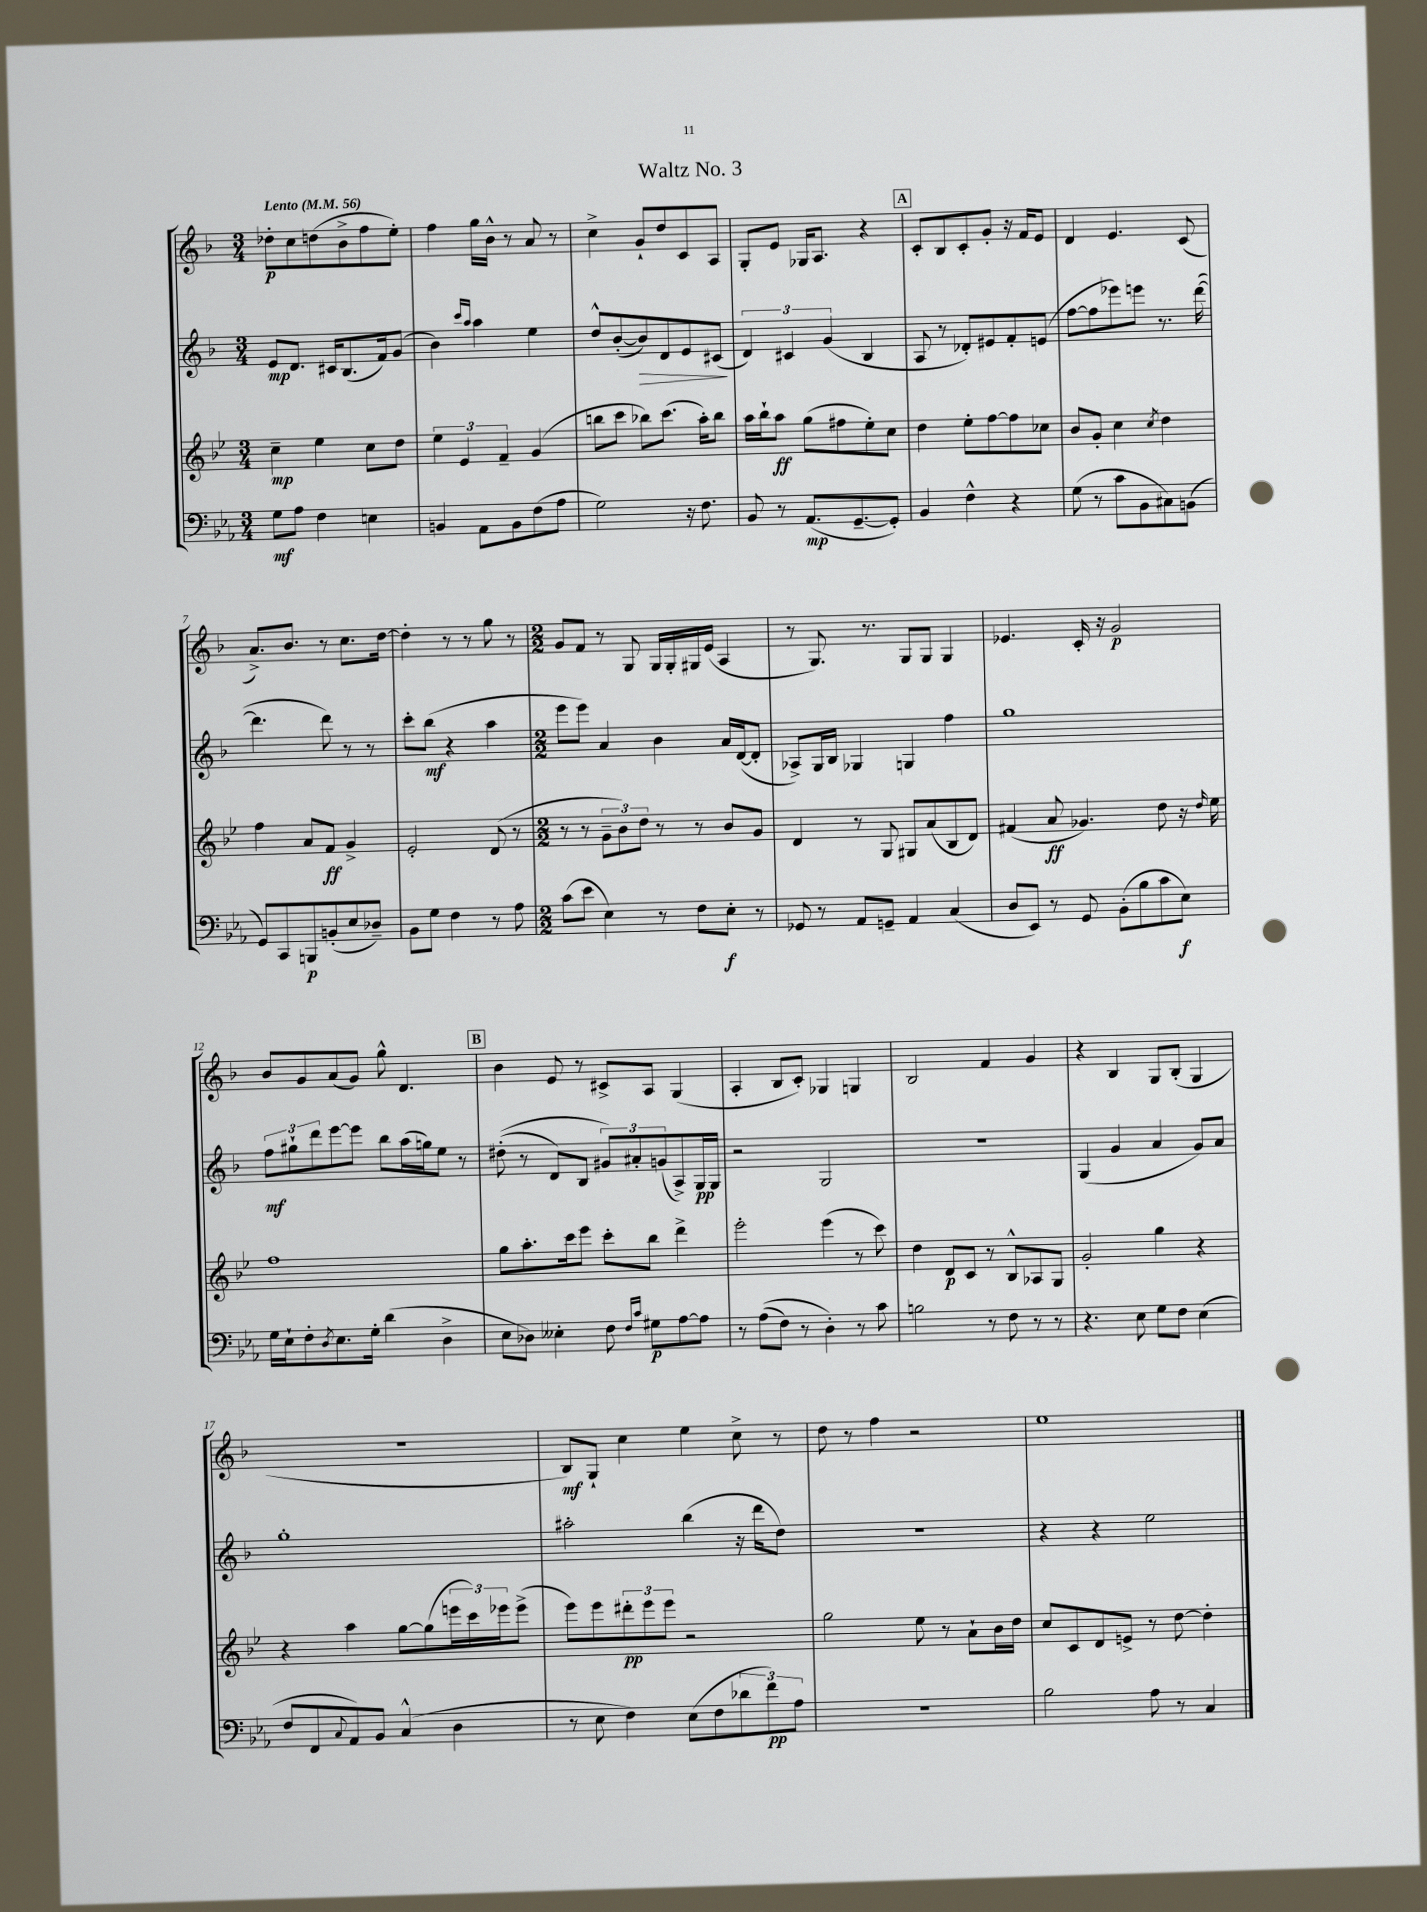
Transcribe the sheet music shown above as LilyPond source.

\header { title = "Waltz No. 3" }
<<
\new StaffGroup <<
\new Staff = "s0" {
    \clef treble \key f \major \numericTimeSignature \time 3/4 \tempo "Lento" 4 = 56
    des''8-.\p c''8 d''8( bes'8-> f''8 e''8-.) |
    f''4 g''16 bes'16-^ r8 a'8 r8 |
    c''4-> g'8-! d''8 c'8 a8 |
    g8-. e'8 ges16 a8. r4 |
    \mark \markup { \box "A" } c'8-. bes8 c'8-. g'8-. r16 f'16 e'8 |
    d'4 e'4. c'8( |
    a'8.->) bes'8. r8 c''8. d''16~ |
    d''4-. r8 r8 g''8 r8 |
    \numericTimeSignature \time 2/2 g'8 f'8 r8 g8 g16 g16-. gis16 e'16( a4 |
    r8 g8.) r8. g8 g8 g4 |
    ees'4. c'16-. r16 g'2\p |
    bes'8 g'8 a'8( g'8) g''8-^ d'4. |
    \mark \markup { \box "B" } bes'4 e'8 r8 cis'8-> a8 g4( |
    a4-. bes8 c'8-.) ges4 g4 |
    bes2 f'4 g'4 |
    r4 bes4 g8 bes8-.( g4 |
    R1 |
    bes8\mf) g8-! c''4 e''4 c''8-> r8 |
    d''8 r8 f''4 r2 |
    e''1 \bar "|." |
}
\new Staff = "s1" {
    \clef treble \key f \major \numericTimeSignature \time 3/4
    e'8\mp d'8. cis'16 bes8.( f'16) g'8( |
    bes'4) \grace { c'''16 a''16 } a''4 e''4 |
    d''8-^ bes'8~-.( bes'8\>) d'8 e'8 cis'8\!( |
    \tuplet 3/2 { d'4) cis'4 g'4( } bes4 |
    \mark \markup { \box "A" } a8 r8 des'8-.) eis'8 f'8-. e'8( |
    f''8~ f''8 ees'''8) e'''8 r8. d'''16~( |
    d'''4. d'''8) r8 r8 |
    c'''8-. bes''8\mf( r4 a''4 |
    \numericTimeSignature \time 2/2 e'''8 e'''8) a'4 bes'4 a'16 d'16~( d'8-. |
    aes8->) g16 bes16 ges4 g4 f''4 |
    g''1 |
    \tuplet 3/2 { f''8\mf gis''8-! d'''8 } e'''8~ e'''8 bes''8 a''16( g''16) e''8 r8 |
    \mark \markup { \box "B" } dis''8-.(\( r8 d'8) bes8 \tuplet 3/2 { gis'8\) ais'8-. g'8( } a8->) g16\pp g16 |
    r2 g2 |
    r1 |
    g4( g'4 a'4 g'8) a'8 |
    g''1-. |
    ais''2-. bes''4( r16 d'''16 d''8) |
    R1 |
    r4 r4 e''2 \bar "|." |
}
\new Staff = "s2" {
    \clef treble \key bes \major \numericTimeSignature \time 3/4
    c''4--\mp ees''4 c''8 d''8 |
    \tuplet 3/2 { ees''4 ees'4 f'4-- } g'4( |
    b''8 c'''8 bes''8) c'''8.( a''16-.) bes''8 |
    a''16 bes''16-! a''8\ff g''8( fis''8 ees''8-.) c''8 |
    \mark \markup { \box "A" } d''4 ees''8-. f''8~ f''8 ces''8 |
    bes'8 g'8-. c''4 \acciaccatura { c''8 } d''4 |
    f''4 a'8 f'8\ff g'4-> |
    ees'2-. d'8( r8 |
    \numericTimeSignature \time 2/2 r8 r8 \tuplet 3/2 { g'8-- bes'8) d''8 } r8 r8 bes'8 g'8 |
    d'4 r8 g8 gis8 a'8( bes8 d'8) |
    fis'4( a'8\ff ges'4.) d''8 r16 \grace { d''16 } ees''16 |
    f''1 |
    \mark \markup { \box "B" } g''8 a''8.-. c'''16 ees'''8 c'''8-. bes''8 d'''4-> |
    ees'''2-. ees'''4( r8 c'''8) |
    d''4 d'8\p c'8 r8 bes8-^ aes8 g8 |
    g'2-. g''4 r4 |
    r4 a''4 g''8~ g''8( \tuplet 3/2 { e'''16 c'''16) ees'''16 } ees'''8->( |
    ees'''8) ees'''8 \tuplet 3/2 { dis'''8-.\pp ees'''8 ees'''8 } r2 |
    g''2 ees''8 r8 a'8-! bes'16 d''16 |
    c''8 c'8 d'8 e'8-> r8 d''8~ d''4-. \bar "|." |
}
\new Staff = "s3" {
    \clef bass \key ees \major \numericTimeSignature \time 3/4
    g8\mf aes8 f4 e4 |
    b,4 aes,8 b,8 f8( aes8 |
    g2) r16 f8. |
    bes,8 r8 aes,8.\mp( g,8.~-- g,8-.) |
    \mark \markup { \box "A" } bes,4 f4-^ r4 |
    g8( r8 c'8 bes,8 cis8) b,8( |
    g,8) c,8 b,,8\p b,8-.( ees8 des8--) |
    bes,8 g8 f4 r8 aes8 |
    \numericTimeSignature \time 2/2 c'8( ees'8 ees4) r8 f8 ees8-.\f r8 |
    ges,8 r8 aes,8 g,8-- aes,4 c4( |
    d8 ees,8) r8 g,8 bes,8-.( bes8 c'8 ees8\f) |
    g16 ees16-! f8-. \acciaccatura { d8 } ees8. g16-. d'4( d4-> |
    \mark \markup { \box "B" } ees8 des8) eeses4-. f8 \grace { f16 c'16 } gis8\p aes8~ aes8 |
    r8 aes8(\( f8) r8 d4-.\) r8 c'8 |
    b2 r8 f8 r8 r8 |
    r4. ees8 g8 f8 ees4( |
    f8 f,8 \appoggiatura { c8 } aes,8) bes,8 c4-^( d4 |
    r8 ees8 f4) ees8( f8 \tuplet 3/2 { des'8 f'8\pp) aes8 } |
    R1 |
    bes2 aes8 r8 c4 \bar "|." |
}
>>
>>
